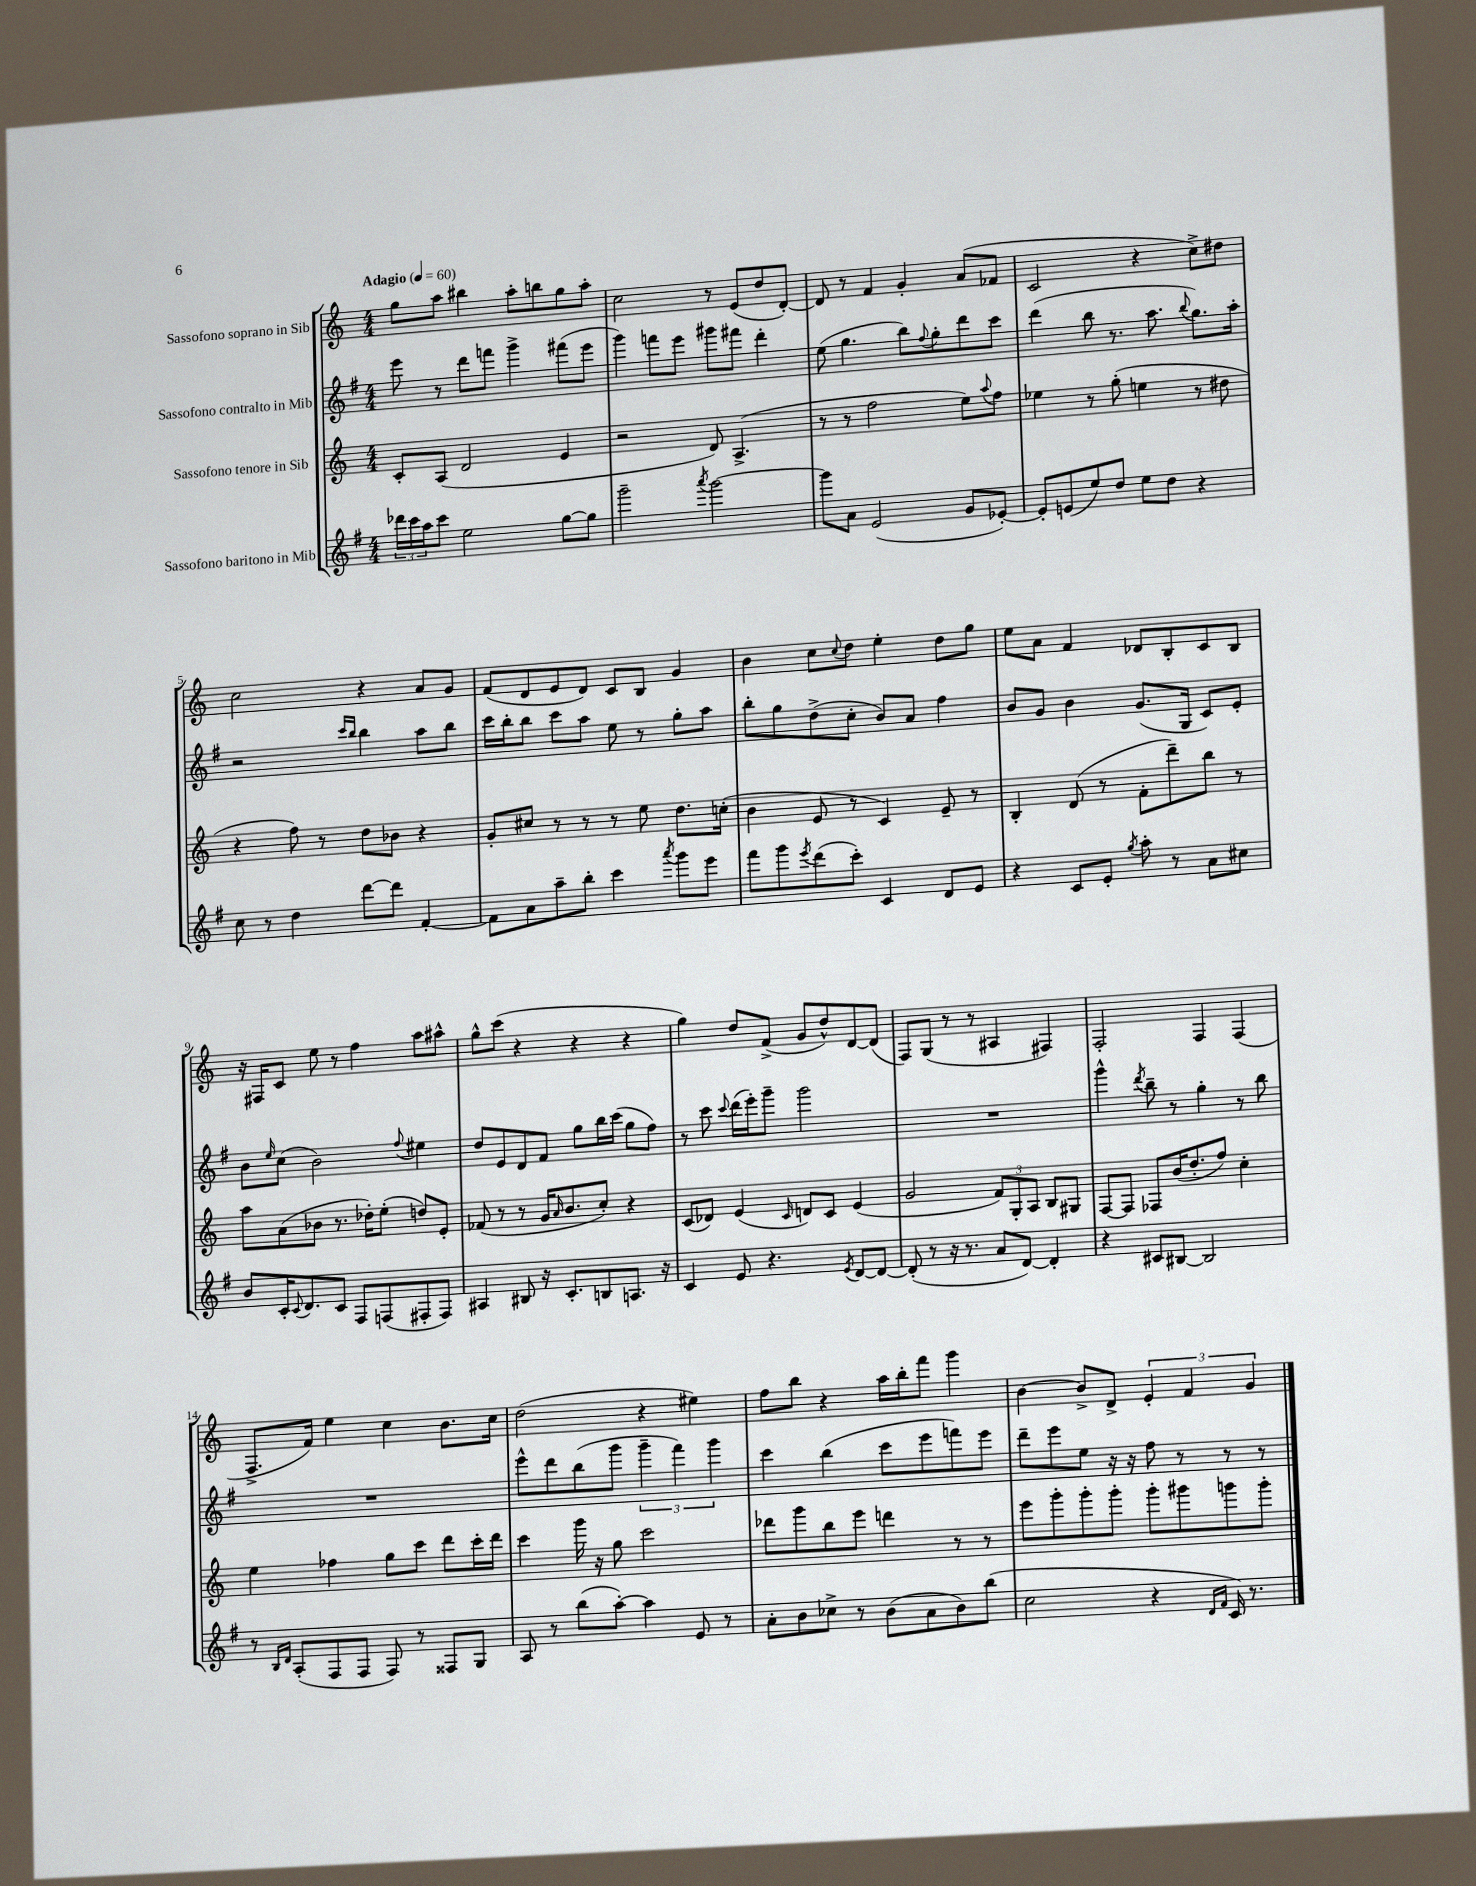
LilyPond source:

<<
\new StaffGroup <<
\new Staff = "s0" \with { instrumentName = "Sassofono soprano in Sib" } {
    \clef treble \key c \major \numericTimeSignature \time 4/4 \tempo "Adagio" 4 = 60
    g''8 a''8 bis''4 a''8-. b''8 g''8 a''8-. |
    c''2 r8 e'8( d''8 d'8~-.) |
    d'8 r8 f'4 g'4-. a'8( fes'8 |
    c'2 r4 c''8->) dis''8 |
    c''2 r4 a'8 g'8 |
    f'8( d'8 e'8 d'8) c'8 b8 g'4 |
    b'4 c''8 \appoggiatura { c''8 } d''8 e''4-. d''8 g''8 |
    e''8 a'8 f'4 des'8 b8-. c'8 b8 |
    r16 fis16 c'8 e''8 r8 f''4 a''8 ais''8-^ |
    g''8-^ c'''8( r4 r4 r4 |
    g''4) d''8 f'8->( g'8 d''8-^) d'8~ d'8( |
    f8) g8( r8 r8 ais4 fis4) |
    f2-. f4 f4( |
    f8.-> f'16) e''4 c''4 b'8. c''16 |
    d''2( r4 eis''4) |
    f''8 b''8 r4 a''16 b''16-. f'''8 g'''4 |
    b'4~ b'8-> d'8-> \tuplet 3/2 { e'4-. f'4 g'4 } \bar "|." |
}
\new Staff = "s1" \with { instrumentName = "Sassofono contralto in Mib" } {
    \clef treble \key g \major \numericTimeSignature \time 4/4
    e'''8 r8 d'''8 f'''8 g'''4-> fis'''8( e'''8 |
    g'''4) f'''8 e'''8 gis'''8 fis'''8 d'''4-. |
    e''8( g''4. b''8) \appoggiatura { fis''8 } g''8-. d'''8 c'''8 |
    d'''4( b''8 r8. a''8. \appoggiatura { b''8 } g''8.) a''16-. |
    r2 \grace { c'''16 b''16 } b''4 a''8 b''8 |
    c'''16 b''16-. b''8 c'''8 a''8 e''8 r8 g''8-. a''8 |
    b''8-. g''8 d''8->( c''8-. b'8) a'8 fis''4 |
    b'8 g'8 b'4 g'8.( g16 c'8) e'8-. |
    b'8 \grace { e''16 } c''8( b'2) \appoggiatura { fis''8 } eis''4 |
    d''8 e'8 d'8 fis'8 g''8 b''16 c'''16( g''8 fis''8) |
    r8 c'''8 \appoggiatura { c'''8 } d'''16( e'''16-.) g'''8-- g'''2 |
    R1 |
    g'''4-^ \acciaccatura { d'''8 } b''8-- r8 g''4-. r8 b''8 |
    R1 |
    e'''8-^ d'''8 b''8( g'''8 \tuplet 3/2 { g'''4-- fis'''4) g'''4 } |
    c'''4 b''4( c'''8 e'''8 f'''8) e'''8 |
    d'''8-- e'''8 e''8 r16 r16 fis''8 r8 r8 r8 \bar "|." |
}
\new Staff = "s2" \with { instrumentName = "Sassofono tenore in Sib" } {
    \clef treble \key c \major \numericTimeSignature \time 4/4
    c'8-. a8( d'2 e'4 |
    r2 d'8) a4.->( |
    r8 r8 f''2 e''8) \appoggiatura { a''8 } f''8 |
    ees''4 r8 g''8-.( e''4 r8 dis''8 |
    r4 f''8) r8 d''8 bes'8 r4 |
    g'8-. cis''8 r8 r8 r8 e''8 d''8. c''16-.( |
    b'4 e'8 r8 c'4) e'8-- r8 |
    b4-. d'8( r8 f'8-. d'''8--) b''8 r8 |
    a''8 a'8( bes'8 r8. des''16-.) e''8-.( d''8) e'8-. |
    fes'8( r8 r8 g'16 \grace { a'16 } b'8. c''8-.) r4 |
    c'8( des'8) e'4( \grace { c'16 } d'8) c'8 e'4( |
    g'2 \tuplet 3/2 { f'8) g8-. a8 } b8 gis8 |
    f8~ f8 fes8 b'16( d''8.-. f''8) c''4-. |
    e''4 fes''4 g''8 c'''8 d'''8 c'''16-. d'''16 |
    c'''4 g'''16 r16 g''8 c'''2 |
    des'''8 g'''8 b''8 e'''8 d'''4 r8 r8 |
    e'''8 g'''8-. g'''8-. g'''8-. g'''8-. gis'''8 g'''8 g'''8-. \bar "|." |
}
\new Staff = "s3" \with { instrumentName = "Sassofono baritono in Mib" } {
    \clef treble \key g \major \numericTimeSignature \time 4/4
    \tuplet 3/2 { des'''16 c'''16 a''16 } c'''8 e''2 g''8~ g''8 |
    g'''2-- \acciaccatura { a'''8 } g'''2~ |
    g'''8 a'8 e'2( g'8 ees'8~-.) |
    ees'8-. e'8( e''8) d''8 e''8 d''8 r4 |
    c''8 r8 d''4 d'''8~ d'''8 fis'4~-. |
    fis'8 a'8 a''8-- b''8-. c'''4 \acciaccatura { a'''8 } g'''8 e'''8 |
    fis'''8 g'''8 \acciaccatura { e'''8 } d'''8( c'''8-.) c'4 d'8 e'8 |
    r4 c'8 e'8-. \acciaccatura { g''8 } a''8-. r8 a'8 cis''8 |
    b'8 c'16-. \appoggiatura { c'8 } d'8. c'8 fis8 f8( fis8-. fis8) |
    ais4 bis8 r16 c'8.-. b8 a8. r16 |
    c'4 e'8 r4. \acciaccatura { e'8 } d'8~ d'8~ |
    d'8-.( r8 r16 r8. a'8 d'8~) d'4-. |
    r4 cis'8 bis8~ bis2 |
    r8 \grace { b16 d'16 } a8-.( fis8 fis8 fis8) r8 fisis8 g8 |
    a8 r8 b''8( a''8~-.) a''4 e'8 r8 |
    a'8-. b'8 ces''8-> r8 b'8( a'8 b'8) b''8( |
    c''2 r4 \grace { d'16 fis'16 } c'16) r8. \bar "|." |
}
>>
>>
